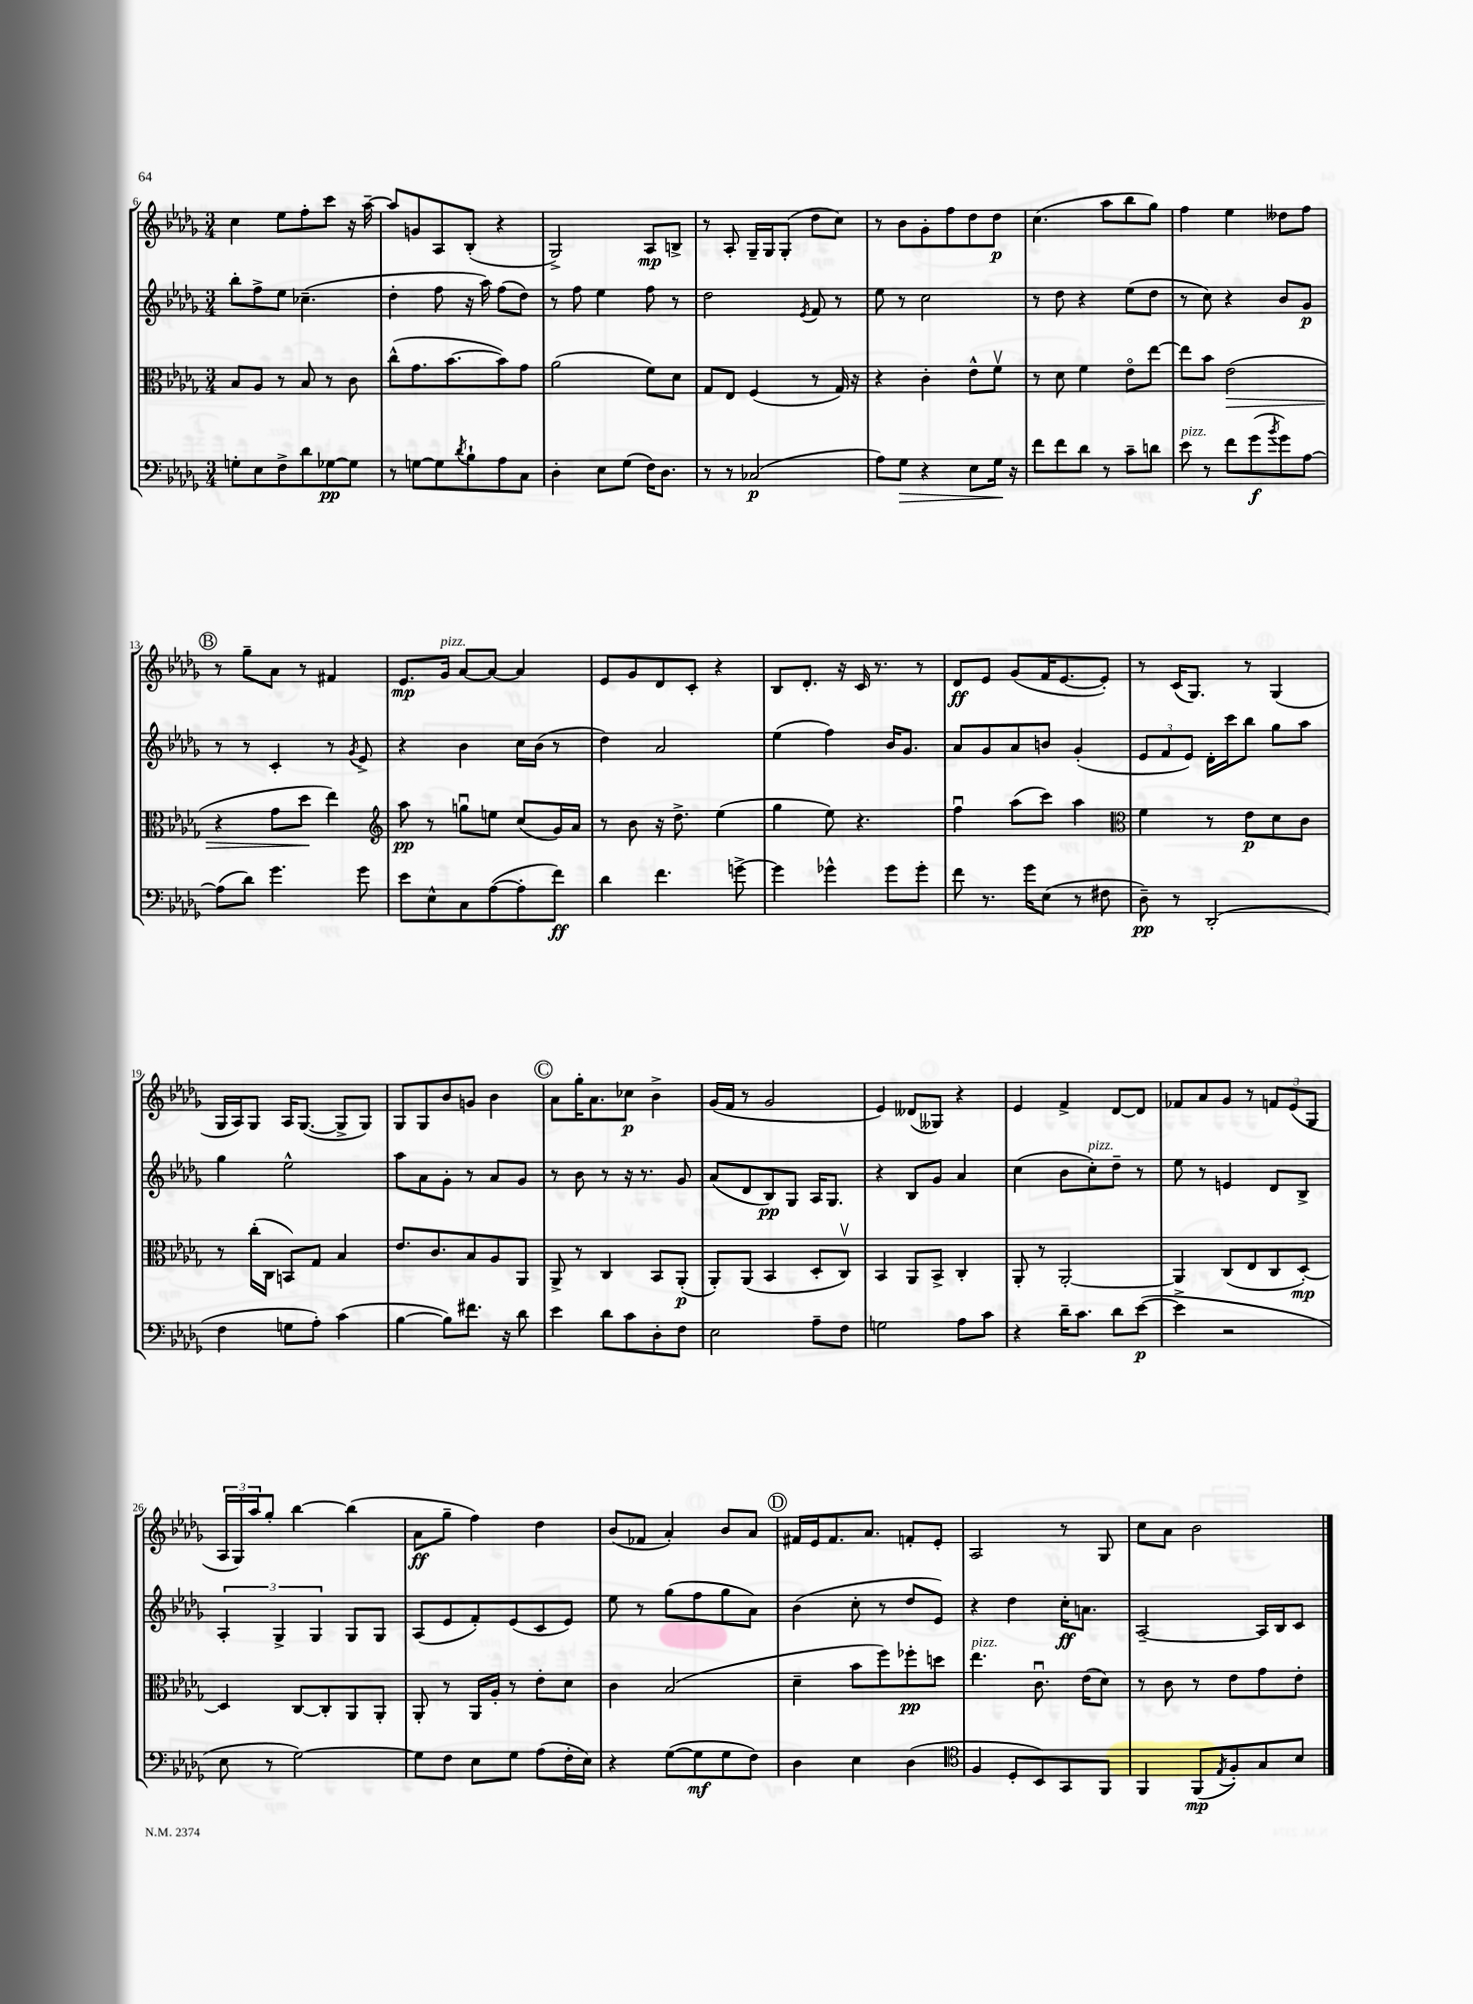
<<
\new StaffGroup <<
\new Staff = "s0" {
    \clef treble \key des \major \numericTimeSignature \time 3/4
    c''4 ees''8 f''8-. c'''8 r16 aes''16~-- |
    aes''8 g'8 aes8 bes8-.( r4 |
    ges2->) aes8\mp b8-> |
    r8 aes8-. ges16-- ges16 ges8-.( des''8 c''8) |
    r8 bes'8 ges'8-. f''8 des''8 des''8\p |
    c''4.( aes''8 bes''8 ges''8) |
    f''4 ees''4 deses''8 f''8 |
    \mark \markup { \circle "B" } r8 ges''8-- aes'8 r8 fis'4 |
    ees'8.\mp ges'16^\markup { \italic "pizz." } aes'8~ aes'8~ aes'4 |
    ees'8 ges'8 des'8 c'8-. r4 |
    bes8 des'8.-. r16 c'16 r8. r8 |
    des'8\ff ees'8 ges'8( f'16 ees'8.~ ees'8-.) |
    r8 c'16( ges8.) r8 ges4( |
    ges16 aes16) ges8 aes16 ges8.~( ges8-> ges8) |
    ges8 ges8 bes'8 g'8 bes'4 |
    \mark \markup { \circle "C" } aes'8 ges''16-. aes'8. ces''8\p bes'4-> |
    ges'16( f'16 r8 ges'2 |
    ees'4) deses'8( geses8) r4 |
    ees'4 f'4-> des'8~ des'8 |
    fes'8 aes'8 ges'8 r8 \tuplet 3/2 { f'8 ees'8( ges8 } |
    \tuplet 3/2 { aes16 ges16) aes''16 } ges''8-. bes''4~ bes''4( |
    aes'8\ff ges''8-- f''4) des''4 |
    bes'8( fes'8 aes'4-.) bes'8 aes'8 |
    \mark \markup { \circle "D" } fis'16 ees'16 fis'8. aes'8. f'8-. ees'8-. |
    aes2 r8 ges8 |
    c''8 aes'8 bes'2 \bar "|." |
}
\new Staff = "s1" {
    \clef treble \key des \major \numericTimeSignature \time 3/4
    bes''8-. f''8-> ees''8 ces''4.--( |
    des''4-. f''8 r16 aes''16) f''8( des''8) |
    r8 f''8 ees''4 f''8 r8 |
    des''2 \acciaccatura { ees'8 } f'8 r8 |
    ees''8 r8 c''2 |
    r8 des''8 r4 ees''8( des''8 |
    r8 c''8) r4 bes'8 ges'8\p |
    \mark \markup { \circle "B" } r8 r8 c'4-. r8 \acciaccatura { ges'8 } ees'8-> |
    r4 bes'4 c''16 bes'16( r8 |
    des''4) aes'2 |
    ees''4( f''4) bes'16 ges'8. |
    aes'8 ges'8 aes'8 b'8 ges'4-.( |
    \tuplet 3/2 { ees'8 f'8 ees'8) } des'16-. c'''16 bes''8 ges''8 aes''8 |
    ges''4 ees''2-^ |
    aes''8 aes'8 ges'8-. r8 aes'8 ges'8 |
    \mark \markup { \circle "C" } r8 bes'8 r8 r16 r8. ges'8 |
    aes'8( des'8 bes8\pp) ges8 aes16 ges8. |
    r4 bes8 ges'8 aes'4 |
    c''4( bes'8 c''8-.^\markup { \italic "pizz." }) des''8-- r8 |
    ees''8 r8 e'4 des'8 bes8-> |
    \tuplet 3/2 { aes4-. ges4-> ges4 } ges8 ges8 |
    aes8( ees'8 f'8-.) ees'8( c'8 ees'8) |
    ees''8 r8 ges''8( f''8 ges''8 aes'8) |
    \mark \markup { \circle "D" } bes'4( c''8-. r8 des''8 ees'8) |
    r4 des''4 c''16-.\ff a'8. |
    aes2~-- aes16 bes16 c'8 \bar "|." |
}
\new Staff = "s2" {
    \clef alto \key des \major \numericTimeSignature \time 3/4
    bes8 aes8 r8 bes8 r8 c'8 |
    c''8-^( ges'8. bes'8.~ bes'8) ges'8 |
    aes'2( f'8) des'8 |
    ges8 ees8 f4( r8 ges16) r16 |
    r4 c'4-. ees'8-^ f'8\upbow |
    r8 des'8 f'4 ees'8\flageolet ees''8~ |
    ees''8 bes'8 ees'2\>( |
    \mark \markup { \circle "B" } r4 ges'8 des''8\! ees''4) |
    \clef treble aes''8\pp r8 g''8\downbow e''8 c''8( ges'16) aes'16 |
    r8 bes'8 r16 des''8.-> ees''4( |
    ges''4 ees''8) r4. |
    f''4\downbow aes''8( c'''8) aes''4 |
    \clef alto f'4 r8 ees'8\p des'8 c'8 |
    r8 c''16-.( c16 b,8) ges8 bes4 |
    ees'8. c'8. bes8 aes8 aes,8 |
    \mark \markup { \circle "C" } aes,8-> r8 c4 bes,8 aes,8-.\p( |
    aes,8-.) aes,8( bes,4 des8-. c8\upbow) |
    bes,4 aes,8 bes,8-> c4-. |
    aes,8-. r8 aes,2~-. |
    aes,4 c8( ees8 c8 des8~-.\mp) |
    des4 c8~ c8-. aes,8 aes,8-. |
    aes,8-. r8 aes,16 aes16-. r8 ees'8-. des'8 |
    c'4 bes2( |
    \mark \markup { \circle "D" } des'4-- bes'8 f''8) fes''8-.\pp d''8 |
    ees''4.^\markup { \italic "pizz." } c'8.\downbow ees'16( des'8) |
    r8 c'8 r8 ees'8 ges'8 ees'8-. \bar "|." |
}
\new Staff = "s3" {
    \clef bass \key des \major \numericTimeSignature \time 3/4
    g8-. ees8 f8-> des'8 ges8~\pp ges8 |
    r8 g8~ g8 \acciaccatura { des'8 } bes8-! aes8 c8 |
    des4-. ees8 ges8( f16) des8. |
    r8 r8 ces2\p( |
    aes8) ges8\> r4 ees8 ges16\! r16 |
    f'8 f'8 des'8 r8 c'8-- d'8 |
    ees'8^\markup { \italic "pizz." } r8 f'8 ges'8\f( \acciaccatura { bes'8 } ges'8) aes8~ |
    \mark \markup { \circle "B" } aes8( des'8) ges'4. ges'8 |
    ees'8 ees8-^ c8 aes8~( aes8-. f'8\ff) |
    des'4 f'4. g'8~-> |
    g'4 ges'4-^ ges'8 ges'8-. |
    f'8 r8. ges'16 ees8( r8 fis8 |
    des8--\pp) r8 des,2-.( |
    f4 g8 aes8-.) c'4( |
    bes4~ bes8) fis'8. r16 des'8 |
    \mark \markup { \circle "C" } ees'4 des'8 c'8 des8-. f8 |
    ees2 aes8-- f8 |
    g2 aes8 c'8 |
    r4 des'16-- c'8. des'8 ees'8~\p( |
    ees'4-> r2 |
    ees8 r8 ges2~) |
    ges8 f8 ees8 ges8 aes8( f16-. ees16) |
    r4 ges8~( ges8\mf ges8 f8) |
    \mark \markup { \circle "D" } des4 ees4 des4( |
    \clef tenor f4 des8-. bes,8) ges,8 f,8 |
    f,4 f,8\mp( \acciaccatura { ees8 } f8-.) ges8 bes8 \bar "|." |
}
>>
>>
\layout { \context { \Score currentBarNumber = #6 } }
